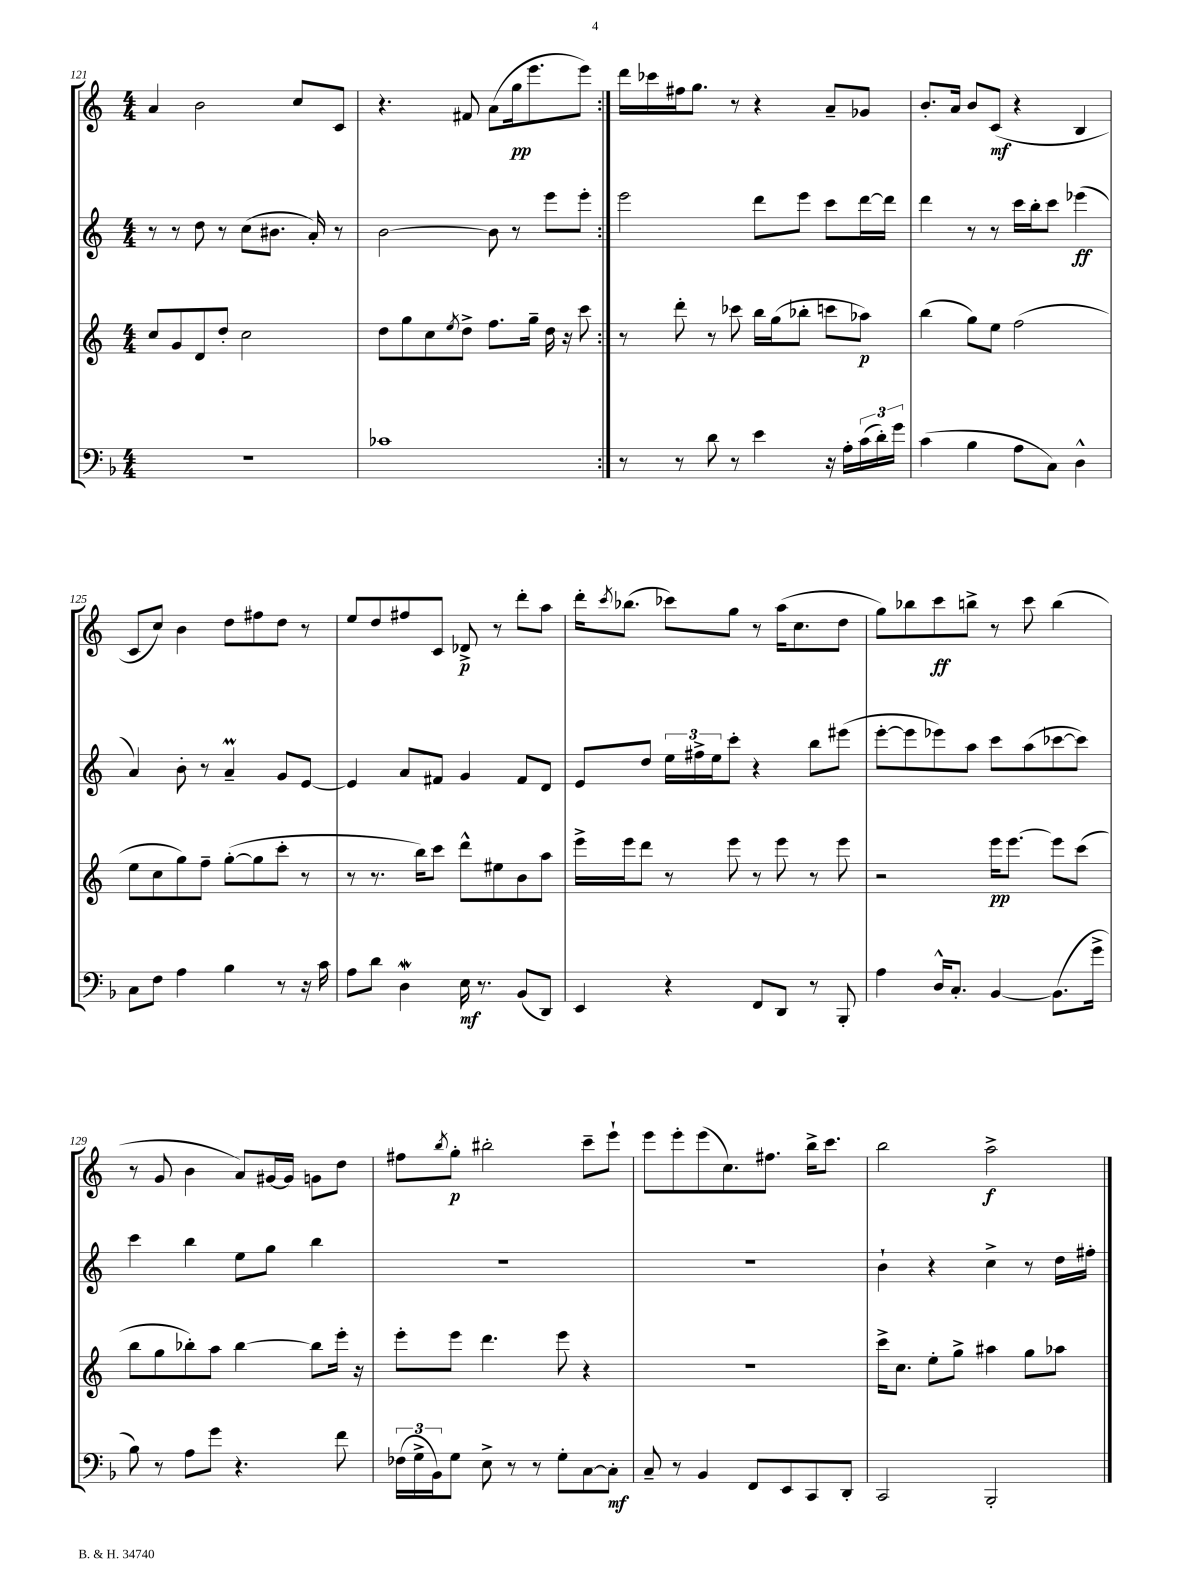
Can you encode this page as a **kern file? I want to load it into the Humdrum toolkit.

**kern	**kern	**kern	**kern
*staff4	*staff3	*staff2	*staff1
*clefF4	*clefG2	*clefG2	*clefG2
*k[b-]	*k[]	*k[]	*k[]
*M4/4	*M4/4	*M4/4	*M4/4
1r	8cc	8r	4a
.	8g	8r	.
.	8d	8dd	2b
.	8dd'	8r	.
.	2cc	(8cc	.
.	.	8.b#	.
.	.	.	8cc
.	.	16a')	.
.	.	8r	8c
=	=	=	=
1c-	8dd	[2b	4.r
.	8gg	.	.
.	8cc	.	.
.	8qee	.	.
.	8dd^	.	8f#
.	8.ff	8b]	(8a
.	.	8r	16gg
.	16gg~	.	8.eee
.	16dd	8eee	.
.	16r	.	.
.	8ccc	8eee'	8eee)
=:|!	=:|!	=:|!	=:|!
8r	8r	2eee	16ddd
.	.	.	16ccc-
8r	8ddd'	.	16ff#
.	.	.	8.gg
8d	8r	.	.
8r	8ccc-	.	8r
4e	16bb	8ddd	4r
.	(16gg	.	.
.	8bb-'	8eee	.
16r	8ccc	8ccc	8a~
16A'	.	.	.
(24c	8aa-)	[16ddd	8g-
24d')	.	.	.
.	.	16ddd]	.
24g	.	.	.
=	=	=	=
(4c	(4bb	4ddd	8.b'
.	.	.	16a
4B-	8gg)	8r	8b
.	8ee	8r	(8c
8A	(2ff	16ccc	4r
.	.	16bb'	.
8C)	.	8ccc	.
4D^^	.	(4eee-	4B
=	=	=	=
8C	8ee	4a)	8c
8F	8cc	.	8cc)
4A	8gg)	8b'	4b
.	8ff~	8r	.
4B-	([8gg'	4a~	8dd
.	8gg]	.	8ff#
8r	8ccc'	8g	8dd
16r	8r	[8e	8r
16c	.	.	.
=	=	=	=
8A	8r	4e]	8ee
8d	8.r	.	8dd
4D	.	8a	8ff#
.	16bb)	.	.
.	8ccc	8f#	8c
16E	8ddd^^	4g	8d-^
8.r	.	.	.
.	8ee#	.	8r
(8BB-	8b	8f#	8ddd'
8DD)	8aa	8d	8aa
=	=	=	=
4EE	16eee^	8e	16ddd'
.	.	.	8qccc
.	16eee	.	(8.bb-
.	8ddd	8dd	.
4r	8r	24ee	8ccc-)
.	.	24ff#^	.
.	.	24ee	.
.	8eee	8ccc'	8gg
8FF	8r	4r	8r
8DD	8eee	.	(16aa
.	.	.	8.cc
8r	8r	8bb	.
8BBB-'	8eee	(8eee#	8dd
=	=	=	=
4A	2r	[8eee'	8gg)
.	.	8eee]	8bb-
16D^^	.	8eee-)	8ccc
8.C'	.	.	.
.	.	8aa	8bb^
[4BB-	16eee	8ccc	8r
.	[8.eee	.	.
.	.	(8aa	8ccc
(8.BB-]	8eee]	[8ccc-	(4bb
.	(8ccc	8ccc-])	.
16g^	.	.	.
=	=	=	=
8B-)	8bb	4ccc	8r
8r	8gg	.	8g
8A	8bb-')	4bb	4b
8g	8aa	.	.
4.r	[4bb-	8ee	8a)
.	.	8gg	[16g#
.	.	.	16g#]
.	8bb-]	4bb	8g
8f	16eee'	.	8dd
.	16r	.	.
=	=	=	=
(24F-	8eee'	1r	8ff#
24G^	.	.	.
24BB-)	.	.	.
.	.	.	8qbb
8G	8eee	.	8gg'
8E^	4.ddd	.	2bb#'
8r	.	.	.
8r	.	.	.
8G'	8eee	.	.
[8C	4r	.	8ccc~
8C']	.	.	8eee`
=	=	=	=
8C~	1r	1r	8eee
8r	.	.	8eee'
4BB-	.	.	(8eee
.	.	.	8.cc)
8FF	.	.	.
.	.	.	8.ff#
8EE	.	.	.
8CC	.	.	16bb^
.	.	.	8.ccc
8DD'	.	.	.
=	=	=	=
2CC	16ccc^	4b`	2bb
.	8.cc	.	.
.	8ee'	4r	.
.	8gg^	.	.
2BBB-'	4aa#	4cc^	2aa^
.	8gg	8r	.
.	8aa-	16dd	.
.	.	16ff#'	.
==	==	==	==
*-	*-	*-	*-
